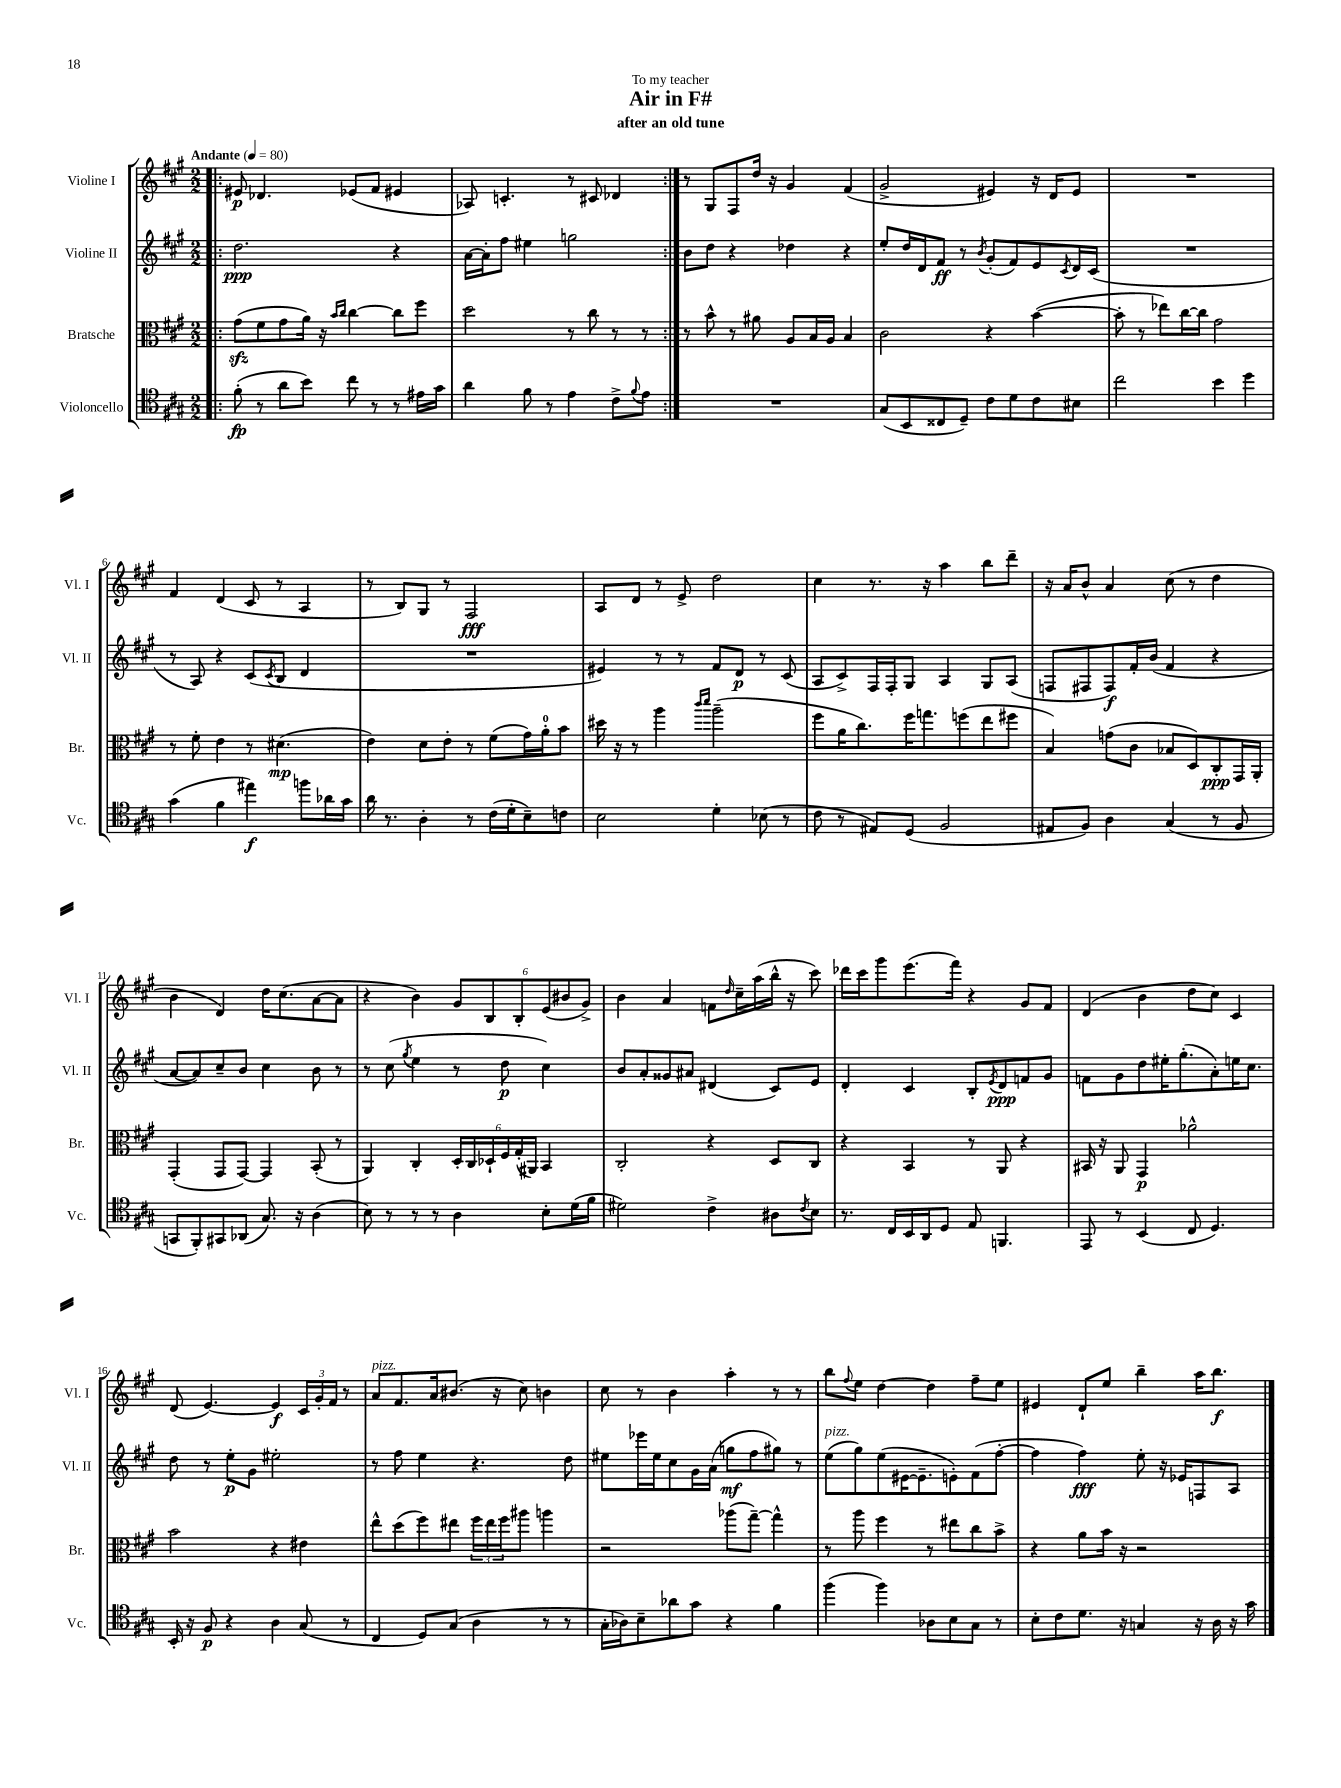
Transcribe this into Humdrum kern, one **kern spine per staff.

**kern	**dynam	**kern	**dynam	**kern	**dynam	**kern	**dynam
*part4	*part4	*part3	*part3	*part2	*part2	*part1	*part1
*staff4	*staff4	*staff3	*staff3	*staff2	*staff2	*staff1	*staff1
*I"Violoncello	*	*I"Bratsche	*	*I"Violine II	*	*I"Violine I	*
*I'Vc.	*	*I'Br.	*	*I'Vl. II	*	*I'Vl. I	*
*clefC4	*	*clefC3	*	*clefG2	*	*clefG2	*
*k[f#c#g#]	*	*k[f#c#g#]	*	*k[f#c#g#]	*	*k[f#c#g#]	*
*M2/2	*	*M2/2	*	*M2/2	*	*M2/2	*
*MM80	*	*MM80	*	*MM80	*	*MM80	*
=1!|:	=1!|:	=1!|:	=1!|:	=1!|:	=1!|:	=1!|:	=1!|:
!	!	!	!	!	!	!LO:TX:a:B:t=Andante	!
(8f#'\	fp	(8g#zz\L	.	2.dd\	ppp	8e#X/	p
8r	.	8f#\	.	.	.	4.d-X/	.
8a\L	.	8g#\	.	.	.	.	.
8b\J)	.	16a\Jk)	.	.	.	.	.
.	.	16r	.	.	.	.	.
.	.	16qqb/LL	.	.	.	.	.
.	.	16qqcc#/JJ	.	.	.	.	.
8cc#\	.	[4cc#\	.	.	.	(8e-X/L	.
8r	.	.	.	.	.	8f#/J	.
8r	.	8cc#\L]	.	4r	.	4e#X/	.
16e#X\LL	.	8ff#\J	.	.	.	.	.
16g#\JJ	.	.	.	.	.	.	.
=2	=2	=2	=2	=2	=2	=2	=2
4a\	.	2dd\	.	[16a\LL	.	8A-X/)	.
.	.	.	.	16a'\J]	.	.	.
.	.	.	.	8ff#\J	.	4.cn'/	.
8f#\	.	.	.	4ee#X\	.	.	.
8r	.	.	.	.	.	.	.
4e\	.	8r	.	2ggn\	.	8r	.
.	.	8cc#\	.	.	.	8c#X/	.
8c#^\L	.	8r	.	.	.	4d-X/	.
8qqf#/	.	.	.	.	.	.	.
8e\J	.	8r	.	.	.	.	.
=3:|!	=3:|!	=3:|!	=3:|!	=3:|!	=3:|!	=3:|!	=3:|!
1r	.	8r	.	8b\L	.	8r	.
.	.	8b^^\	.	8dd\J	.	8G#/L	.
.	.	8r	.	4r	.	8F#/	.
.	.	8a#X\	.	.	.	16dd/Jk	.
.	.	.	.	.	.	16r	.
.	.	8A/L	.	4dd-X\	.	4g#/	.
.	.	16B/L	.	.	.	.	.
.	.	16A/JJ	.	.	.	.	.
.	.	4B/	.	4r	.	(4f#/	.
=4	=4	=4	=4	=4	=4	=4	=4
(8G#/L	.	2c#\	.	8ee'/L	.	2g#^/	.
8BB/	.	.	.	16dd/L	.	.	.
.	.	.	.	16d/J	.	.	.
8C##X/	.	.	.	8f#/J	ff	.	.
8D~/J)	.	.	.	8r	.	.	.
.	.	.	.	8qb/	.	.	.
8c#\L	.	4r	.	(8g#'/L	.	4e#X/)	.
8d\	.	.	.	8f#/)	.	.	.
8c#\	.	([4b\	.	8e/	.	16r	.
.	.	.	.	.	.	16d/KL	.
.	.	.	.	8qc#/	.	.	.
8B#X\J	.	.	.	16d/L	.	8e#/J	.
.	.	.	.	(16c#/JJ	.	.	.
=5	=5	=5	=5	=5	=5	=5	=5
2cc#\	.	8b'\]	.	1r	.	1r	.
.	.	8r	.	.	.	.	.
.	.	8ee-X\L)	.	.	.	.	.
.	.	[16cc#\L	.	.	.	.	.
.	.	16cc#\JJ]	.	.	.	.	.
4b\	.	2g#\	.	.	.	.	.
4dd\	.	.	.	.	.	.	.
!!LO:LB:g=z
=6	=6	=6	=6	=6	=6	=6	=6
(4g#\	.	8r	.	8r	.	4f#/	.
.	.	8f#'\	.	8A/)	.	.	.
4f#\	.	4e\	.	4r	.	(4d/	.
4ee#X\)	f	8r	.	(8c#/L	.	8c#/	.
.	.	.	.	8qc#/	.	.	.
.	.	(4.d#X\	mp	8B/J	.	8r	.
8ffn\L	.	.	.	4d/	.	4A/	.
16a-X\L	.	.	.	.	.	.	.
16g#\JJ	.	.	.	.	.	.	.
=7	=7	=7	=7	=7	=7	=7	=7
16a\	.	4e\)	.	1r	.	8r	.
8.r	.	.	.	.	.	.	.
.	.	.	.	.	.	8B/L)	.
4A'\	.	8d\L	.	.	.	8G#/J	.
.	.	8e'\J	.	.	.	8r	.
8r	.	8r	.	.	.	2F#/	fff
(16c#\LL	.	(8f#\L	.	.	.	.	.
16d'\J	.	.	.	.	.	.	.
8B~\)	.	16g#\L)	.	.	.	.	.
.	.	16a'\J	.	.	.	.	.
8cn\J	.	8b\J	.	.	.	.	.
=8	=8	=8	=8	=8	=8	=8	=8
2B\	.	16dd#X\	.	4e#X/)	.	8A/L	.
.	.	16r	.	.	.	.	.
.	.	8r	.	.	.	8d/J	.
.	.	4aa\	.	8r	.	8r	.
.	.	.	.	8r	.	8e^/	.
.	.	16qqccc#/LL	.	.	.	.	.
.	.	16qqddd/JJ	.	.	.	.	.
4d'\	.	(2aa~\	.	8f#/L	.	2dd\	.
.	.	.	.	8d/J	p	.	.
(8B-X\	.	.	.	8r	.	.	.
8r	.	.	.	(8c#/	.	.	.
=9	=9	=9	=9	=9	=9	=9	=9
8c#\	.	8ff#\L	.	8A/L	.	4cc#\	.
8r	.	16a\K	.	8c#^/)	.	.	.
.	.	8.cc#\)	.	.	.	.	.
8E#X/L)	.	.	.	16F#/L	.	8.r	.
.	.	.	.	16F#'/J	.	.	.
(8D/J	.	16ff#\K	.	8G#/J	.	.	.
.	.	8.ggn\	.	.	.	16r	.
2F#/	.	.	.	4A/	.	4aa\	.
.	.	(8ffn\	.	.	.	.	.
.	.	8ee\	.	8G#/L	.	8bb\L	.
.	.	8ff#X\J	.	(8A/J	.	8ddd~\J	.
=10	=10	=10	=10	=10	=10	=10	=10
8E#X/L	.	4B/)	.	8Fn/L	.	16r	.
.	.	.	.	.	.	16a/KL	.
8F#/J)	.	.	.	8F#X/	.	8b^^/J	.
4A\	.	(8gn\L	.	8F#/)	f	4a/	.
.	.	8c#\J	.	16f#'/L	.	.	.
.	.	.	.	(16b/JJ	.	.	.
(4G#/	.	8B-X/L	.	4f#/	.	(8cc#\	.
.	.	8D/)	.	.	.	8r	.
8r	.	8C#'/	ppp	4r	.	4dd\	.
8F#/	.	16GG#/L	.	.	.	.	.
.	.	16AA'/JJ	.	.	.	.	.
!!LO:LB:g=z
=11	=11	=11	=11	=11	=11	=11	=11
8GGn/L	.	(4GG#'/	.	[8a/L	.	4b\	.
8FF#'/)	.	.	.	8a/])	.	.	.
8GG#X/	.	8GG#/L	.	8cc#~/	.	4d/)	.
(8AA-X/J	.	[8GG#/J)	.	8b/J	.	.	.
8.G#/)	.	4GG#/]	.	4cc#\	.	16dd\KL	.
.	.	.	.	.	.	(8.cc#\	.
16r	.	.	.	.	.	.	.
(4A\	.	(8BB'/	.	8b\	.	[8a\	.
.	.	8r	.	8r	.	8a\J]	.
=12	=12	=12	=12	=12	=12	=12	=12
8B\)	.	4AA/)	.	8r	.	4r	.
8r	.	.	.	(8cc#\	.	.	.
.	.	.	.	8qgg#/	.	.	.
8r	.	4C#'/	.	4ee\	.	4b\)	.
8r	.	.	.	.	.	.	.
4A\	.	24D'/LL	.	8r	.	12g#/L	.
.	.	24C#/	.	.	.	.	.
.	.	24D-X`/	.	.	.	12B/	.
.	.	24F#/	.	8dd\	p	.	.
.	.	(24G#'/	.	.	.	12B'/	.
.	.	24AA#X/JJ)	.	.	.	.	.
8B'\L	.	4BB/	.	4cc#\)	.	(12e/	.
.	.	.	.	.	.	12b#X/	.
(16d\L	.	.	.	.	.	.	.
.	.	.	.	.	.	12g#^/J)	.
16f#\JJ	.	.	.	.	.	.	.
=13	=13	=13	=13	=13	=13	=13	=13
2d#X\)	.	2C#'/	.	8b/L	.	4b\	.
.	.	.	.	8a'/	.	.	.
.	.	.	.	8g##X/	.	4a/	.
.	.	.	.	8a#X/J	.	.	.
4c#^\	.	4r	.	(4d#X/	.	8fn\L	.
.	.	.	.	.	.	16qqdd/	.
.	.	.	.	.	.	16cc#~\L	.
.	.	.	.	.	.	(16aa\	.
8A#X\L	.	8D/L	.	8c#/L)	.	16bb^^\JJ	.
.	.	.	.	.	.	16r	.
8qc#/	.	.	.	.	.	.	.
8B\J	.	8C#/J	.	8e/J	.	8ccc#\)	.
=14	=14	=14	=14	=14	=14	=14	=14
8.r	.	4r	.	4d'/	.	16ddd-X\LL	.
.	.	.	.	.	.	16ccc#\J	.
.	.	.	.	.	.	8ggg#\	.
16C#/LL	.	.	.	.	.	.	.
16BB/	.	4BB/	.	4c#/	.	(8.eee\	.
16AA/J	.	.	.	.	.	.	.
8D/J	.	.	.	.	.	.	.
.	.	.	.	.	.	16fff#\Jk)	.
8E/	.	8r	.	8B'/L	.	4r	.
.	.	.	.	8qe/	.	.	.
4.FFn/	.	8AA/	.	8d/	ppp	.	.
.	.	4r	.	8fn/	.	8g#/L	.
.	.	.	.	8g#/J	.	8f#/J	.
=15	=15	=15	=15	=15	=15	=15	=15
8EE/	.	16BB#X/	.	8fn\L	.	(4d/	.
.	.	16r	.	.	.	.	.
8r	.	8AA/	.	8g#\	.	.	.
(4BB/	.	4GG#/	p	8dd\	.	4b\	.
.	.	.	.	16ee#X'\K	.	.	.
.	.	.	.	(8.gg#'\	.	.	.
8C#/	.	2a-X^^\	.	.	.	8dd\L	.
4.D/)	.	.	.	8a'\)	.	8cc#\J)	.
.	.	.	.	16een\K	.	4c#/	.
.	.	.	.	8.cc#\J	.	.	.
!!LO:LB:g=z
=16	=16	=16	=16	=16	=16	=16	=16
16BB'/	.	2b\	.	8dd\	.	(8d/	.
16r	.	.	.	.	.	.	.
8F#/	p	.	.	8r	.	[4.e/)	.
4r	.	.	.	8ee'\L	p	.	.
.	.	.	.	8g#\J	.	.	.
4A\	.	4r	.	2ee#X'\	.	4e/]	f
(8G#/	.	4e#X\	.	.	.	24c#/LL	.
.	.	.	.	.	.	24g#'/	.
.	.	.	.	.	.	24f#/JJ	.
8r	.	.	.	.	.	8r	.
=17	=17	=17	=17	=17	=17	=17	=17
!	!	!	!	!	!	!LO:TX:a:i:t=pizz.	!
4C#/	.	8ee^^\L	.	8r	.	8a/L	.
.	.	(8dd\	.	8ff#\	.	8.f#/	.
8D/L)	.	8ff#\)	.	4ee\	.	.	.
.	.	.	.	.	.	16a/k	.
(8G#/J	.	8ee#X\J	.	.	.	(8.b#X/J	.
4A\	.	24ff#\LL	.	4.r	.	.	.
.	.	24ee#\	.	.	.	.	.
.	.	.	.	.	.	16r	.
.	.	24ff#\J	.	.	.	.	.
.	.	8aa#X\J	.	.	.	8cc#\)	.
8r	.	4aan\	.	.	.	4bn\	.
8r	.	.	.	8dd\	.	.	.
=18	=18	=18	=18	=18	=18	=18	=18
16G#'\LL	.	2r	.	8ee#X\L	.	8cc#\	.
16A-X\J)	.	.	.	.	.	.	.
8B~\	.	.	.	16eee-X\L	.	8r	.
.	.	.	.	16ee#\J	.	.	.
8a-X\	.	.	.	8cc#\	.	4b\	.
8g#\J	.	.	.	16g#\L	.	.	.
.	.	.	.	(16a\JJ	.	.	.
4r	.	(8aa-X\L	.	8ggn\L	mf	4aa'\	.
.	.	[8gg#~\J)	.	8ff#\	.	.	.
4f#\	.	4gg#^^\]	.	8gg#X\J)	.	8r	.
.	.	.	.	8r	.	8r	.
=19	=19	=19	=19	=19	=19	=19	=19
!	!	!	!	!LO:TX:a:i:t=pizz.	!	!	!
(4ff#\	.	8r	.	(8ee\L	.	8bb\L	.
.	.	.	.	.	.	8qqff#/	.
.	.	8aa\	.	8gg#\)	.	8ee\J	.
4ff#\)	.	4ff#\	.	(8ee\	.	[4dd\	.
.	.	.	.	[16e#X\K	.	.	.
.	.	.	.	8.e#~\]	.	.	.
8A-X\L	.	8r	.	.	.	4dd\]	.
8B\	.	8ee#X\L	.	8en'\)	.	.	.
8G#\J	.	8cc#\	.	(8f#\	.	8ff#~\L	.
8r	.	8b^\J	.	[8ff#'\J	.	8ee\J	.
=20	=20	=20	=20	=20	=20	=20	=20
8B'\L	.	4r	.	4ff#\]	.	4e#X/	.
8c#\	.	.	.	.	.	.	.
8.d\J	.	8a\L	.	4ff#\)	fff	8d`/L	.
.	.	16b\Jk	.	.	.	8ee/J	.
16r	.	16r	.	.	.	.	.
4Gn/	.	2r	.	8ee'\	.	4bb~\	.
.	.	.	.	16r	.	.	.
.	.	.	.	16e-X/KL	.	.	.
16r	.	.	.	8Fn/	.	16aa\KL	.
16A\	.	.	.	.	.	8.bb\J	f
16r	.	.	.	8A/J	.	.	.
16g#\	.	.	.	.	.	.	.
==	==	==	==	==	==	==	==
*-	*-	*-	*-	*-	*-	*-	*-
